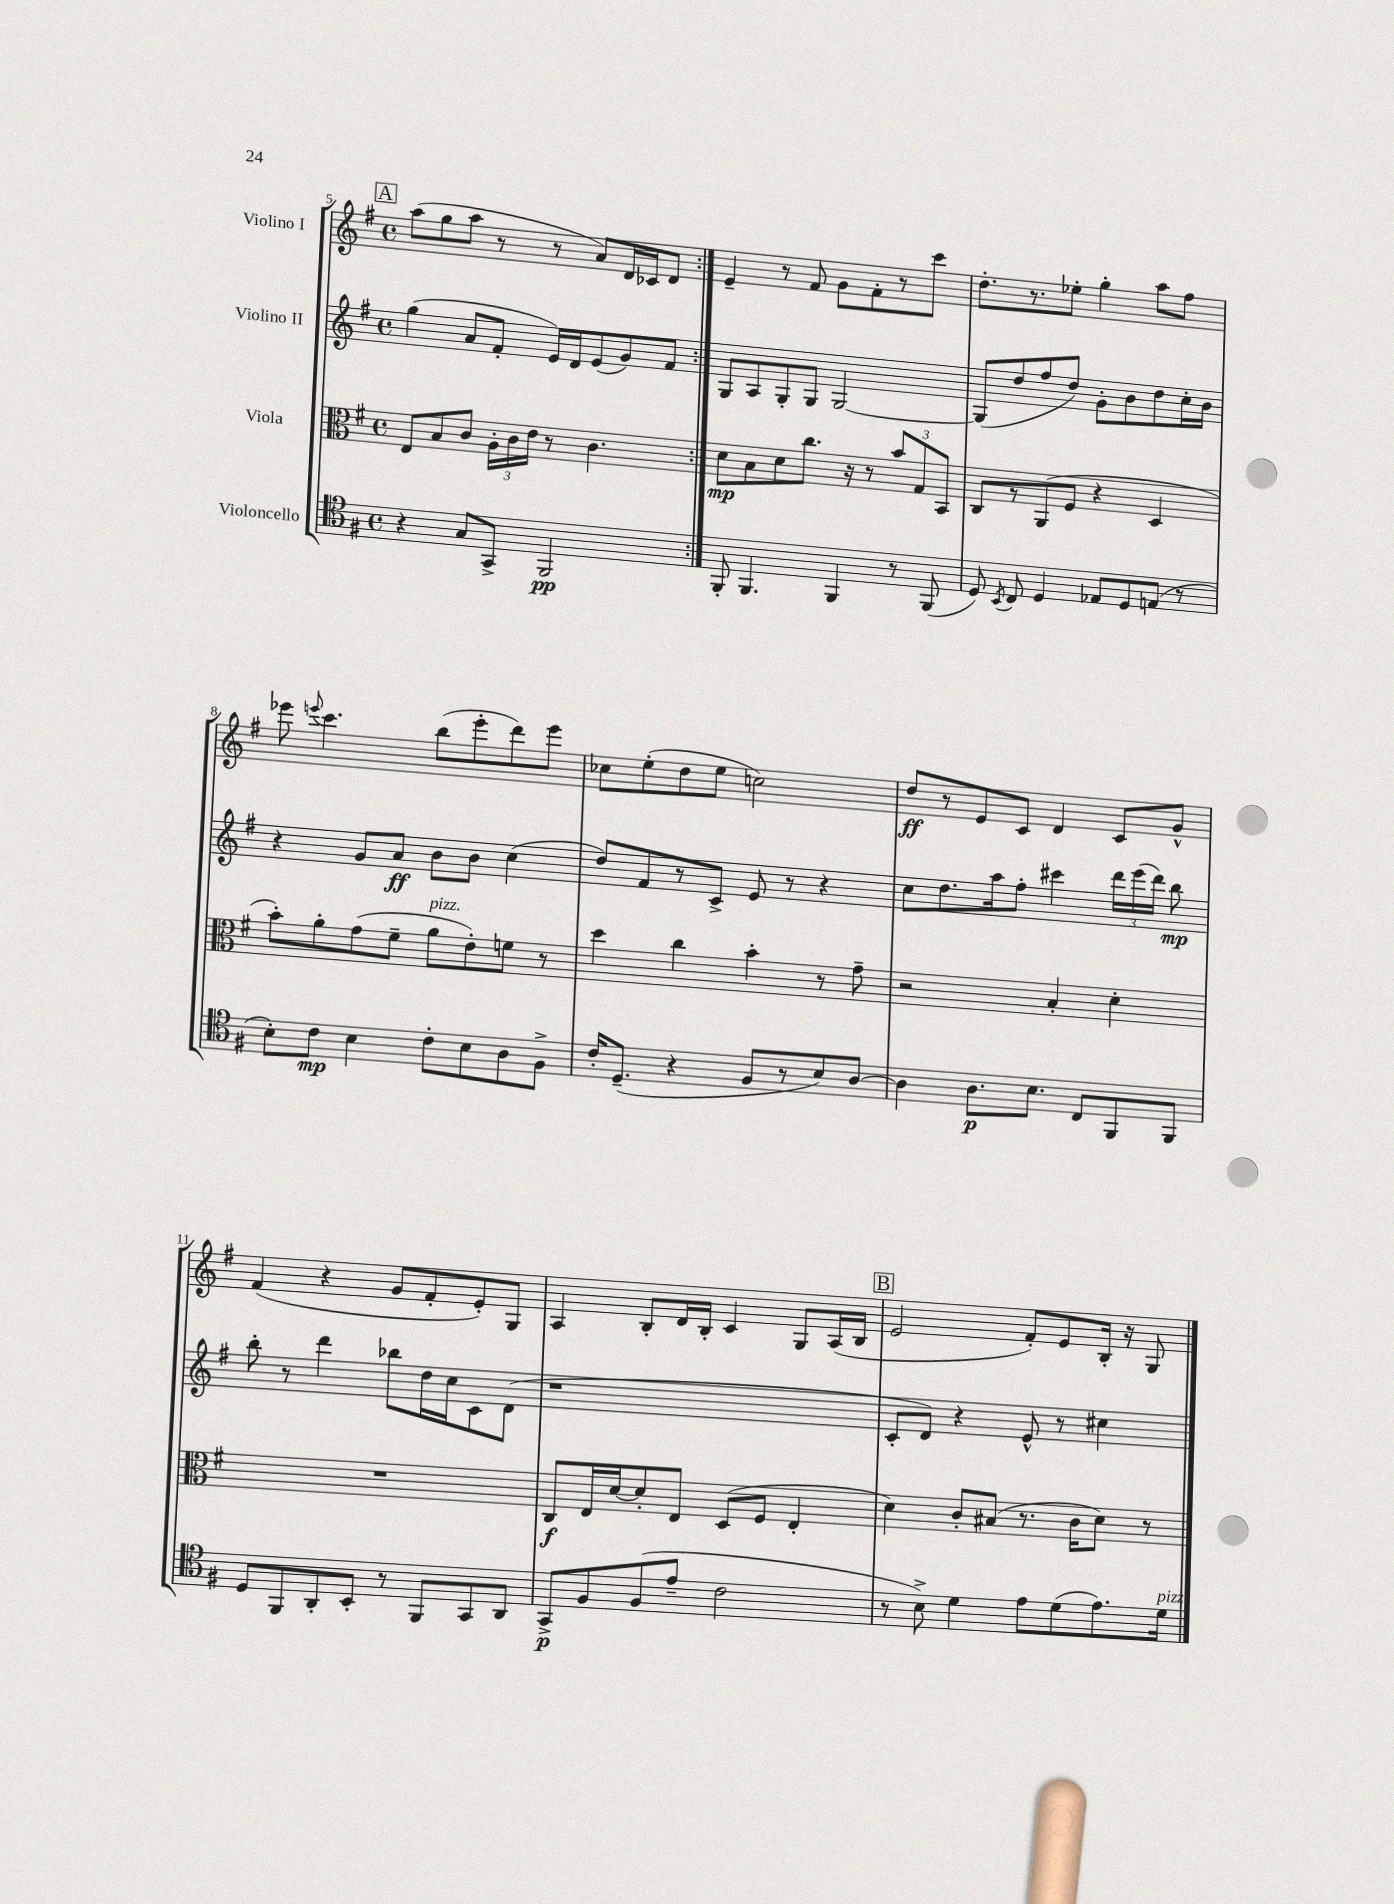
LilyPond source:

<<
\new StaffGroup <<
\new Staff = "s0" \with { instrumentName = "Violino I" } {
    \clef treble \key g \major \defaultTimeSignature \time 4/4
    \autoBeamOff \repeat volta 2 { \mark \markup { \box "A" } a''8[( g''8 a''8] r8 r8 a'8[) d'16 ces'16 d'8] | }
    e'4-- r8 fis'8 g'8[ fis'8-. r8 c'''8] |
    d''8.[-. r8. ees''8]-. g''4-. a''8[ fis''8] |
    ees'''8 \appoggiatura { e'''8 } c'''4. b''8[( e'''8-. d'''8) e'''8] |
    ces''8[ e''8-.( d''8 e''8] c''2) |
    d''8[\ff r8 e'8 c'8] d'4 c'8[ g'8]-^ |
    fis'4( r4 g'8[ fis'8-. e'8-.) g8] |
    a4 b8[-. d'16 b16]-. c'4 g8[ a16( b16] |
    \mark \markup { \box "B" } e'2 fis'8[-.) e'8 b16]-. r16 g8 \bar "|." |
}
\new Staff = "s1" \with { instrumentName = "Violino II" } {
    \clef treble \key g \major \defaultTimeSignature \time 4/4
    \autoBeamOff \repeat volta 2 { \mark \markup { \box "A" } g''4( a'8[ fis'8]-. e'16[) d'16 e'8( g'8) fis'8] | }
    g8[ a8 g8-. g8] g2~ |
    g8[( d''8 fis''8 d''8]) g'8[-. b'8 d''8 c''16-. b'16] |
    r4 g'8[ a'8]\ff b'8[ b'8] c''4( |
    d''8[) fis'8 r8 c'8]-> e'8 r8 r4 |
    c''8[ d''8. a''16 fis''8]-. cis'''4 \tuplet 3/2 { d'''16[ e'''16( d'''16]) } b''8\mp |
    b''8-. r8 d'''4 bes''8[ d''16 c''16 c'8 d'8]( |
    r1 |
    \mark \markup { \box "B" } c'8[-. d'8]) r4 e'8-^ r8 cis''4 \bar "|." |
}
\new Staff = "s2" \with { instrumentName = "Viola" } {
    \clef alto \key g \major \defaultTimeSignature \time 4/4
    \autoBeamOff \repeat volta 2 { \mark \markup { \box "A" } e8[ b8 c'8] \tuplet 3/2 { a16[-. c'16 e'16] } r8 c'4. | }
    d'8[\mp b8 d'8 c''8.] r16 r8 \tuplet 3/2 { b'8[ g8 b,8] } |
    c8[ r8 a,8( fis8] r4 d4 |
    b'8[-.) a'8-. g'8( fis'8]-- a'8[^\markup { \italic "pizz." } e'8-.) f'8] r8 |
    d''4 c''4 b'4-. r8 g'8-- |
    r2 b4-. d'4-. |
    R1 |
    c8[\f e16 d'16~ d'8-. e8] d8[( fis8] e4-. |
    \mark \markup { \box "B" } d'4) c'8[-. bis8]( r8. c'16[ d'8]) r8 \bar "|." |
}
\new Staff = "s3" \with { instrumentName = "Violoncello" } {
    \clef tenor \key g \major \defaultTimeSignature \time 4/4
    \autoBeamOff \repeat volta 2 { \mark \markup { \box "A" } r4 g8[ g,8]-> fis,2\pp | }
    fis,8-. fis,4. fis,4 r8 fis,8( |
    d8) \acciaccatura { b,8 } c8 d4 ees8[ d8 e8]( r8 |
    b8[-.) c'8]\mp b4 c'8[-. b8 a8 fis8]-> |
    c'16[-. d8.]--( r4 fis8[ r8 b8) a8]~ |
    a4 a8.[\p b8.] c8[ fis,8 fis,8] |
    d8[ fis,8 a,8-. b,8]-. r8 fis,8[ g,8 a,8] |
    g,8[->\p fis8 fis8( e'8]-- c'2 |
    \mark \markup { \box "B" } r8 b8->) d'4 e'8[ d'8( e'8.) d'16]^\markup { \italic "pizz." } \bar "|." |
}
>>
>>
\layout { \context { \Score currentBarNumber = #5 } }
